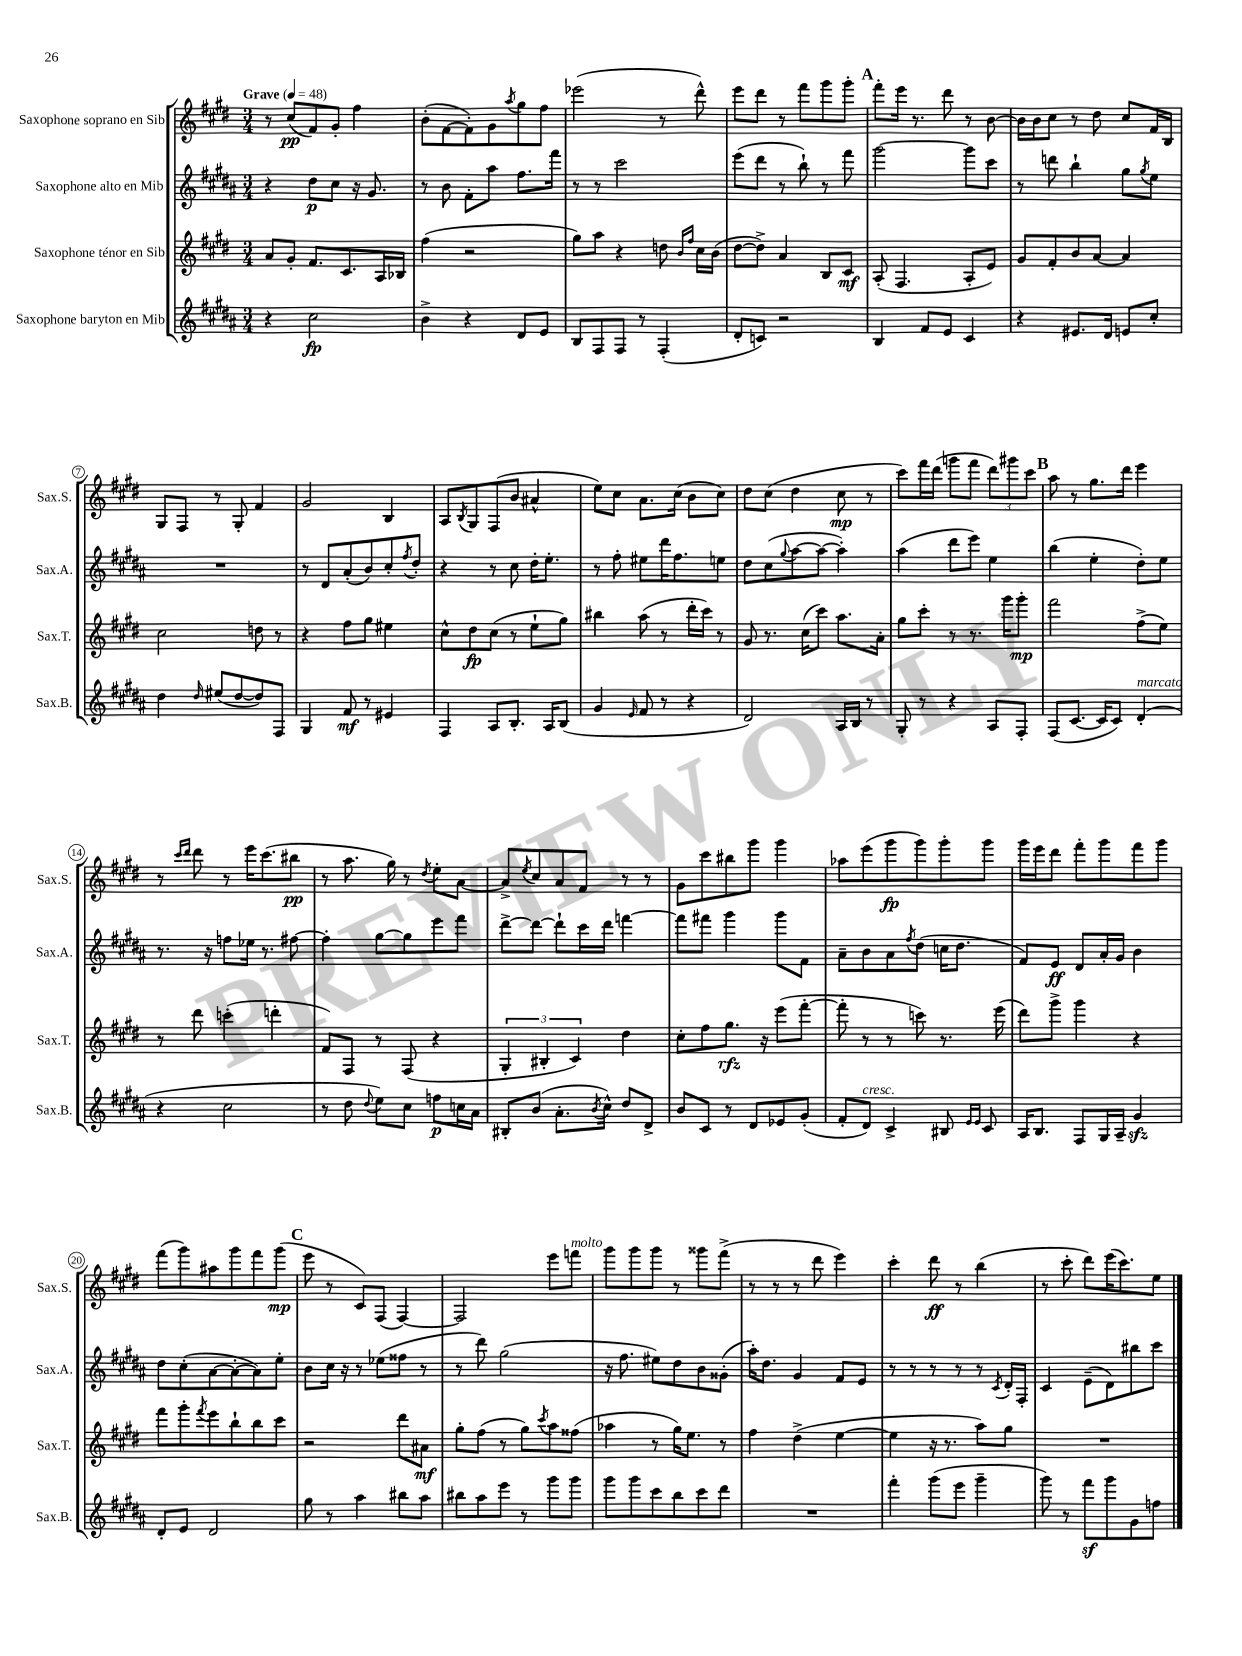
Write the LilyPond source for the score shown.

<<
\new StaffGroup <<
\new Staff = "s0" \with { instrumentName = "Saxophone soprano en Sib" shortInstrumentName = "Sax.S." } {
    \clef treble \key e \major \numericTimeSignature \time 3/4 \tempo "Grave" 4 = 48
    r8 cis''8\pp( fis'8) gis'8-. fis''4 |
    b'8-.( fis'8~ fis'8-.) gis'8 \acciaccatura { a''8 } gis''8 fis''8 |
    ees'''2( r8 dis'''8-^) |
    e'''8 dis'''8 r8 fis'''8 gis'''8 gis'''8-. |
    \mark \markup { \bold "A" } fis'''8-. e'''16 r8. dis'''8 r8 b'8~ |
    b'16 b'16 cis''8 r8 dis''8 cis''8 fis'16 b16 |
    gis8 fis8 r8 gis8-. fis'4 |
    gis'2 b4 |
    a8 \acciaccatura { b8 } gis8 fis8( b'8 ais'4-^ |
    e''8) cis''8 a'8. cis''16( b'8 cis''8) |
    dis''8 cis''8( dis''4 cis''8\mp r8 |
    cis'''8) fis'''16 dis'''16( g'''8 fis'''8 \tuplet 3/2 { dis'''8) gis'''8 cis'''8 } |
    \mark \markup { \bold "B" } a''8 r8 gis''8. dis'''16 e'''4 |
    r8 \grace { cis'''16 dis'''16 } dis'''8 r8 e'''16 cis'''8.( bis''8\pp |
    r8 a''8. gis''16) r8 \acciaccatura { dis''8 } e''8-. a'8~ |
    a'8-> \acciaccatura { e''8 } cis''8 a'8 fis'8 r8 r8 |
    gis'8 cis'''8 bis''8 gis'''8 gis'''4 |
    aes''8 e'''8( gis'''8\fp gis'''8) gis'''8-. gis'''8 |
    gis'''16 e'''16 dis'''8 fis'''8-. gis'''8 fis'''8 gis'''8 |
    fis'''8( gis'''8) ais''8 gis'''8 fis'''8 gis'''8\mp( |
    \mark \markup { \bold "C" } e'''8 r8 cis'8) fis8( fis4~) |
    fis2 e'''8 f'''8^\markup { \italic "molto" } |
    gis'''8 gis'''8 gis'''8 r8 gisis'''8 fis'''8->( |
    r8 r8 r8 dis'''8 e'''4) |
    cis'''4-. dis'''8\ff r8 b''4( |
    r8 cis'''8-. dis'''8) e'''16( cis'''8.) e''8 \bar "|." |
}
\new Staff = "s1" \with { instrumentName = "Saxophone alto en Mib" shortInstrumentName = "Sax.A." } {
    \clef treble \key b \major \numericTimeSignature \time 3/4
    r4 dis''8\p cis''8 r16 gis'8. |
    r8 b'8 fis'8-. ais''8 fis''8. fis'''16 |
    r8 r8 cis'''2 |
    e'''8( dis'''8 r8 b''8-!) r8 fis'''8 |
    \mark \markup { \bold "A" } gis'''2~ gis'''8 cis'''8 |
    r8 d'''8 b''4-! gis''8 \acciaccatura { gis''8 } e''8 |
    R2. |
    r8 dis'8 ais'8-.( b'8) cis''8-. \acciaccatura { fis''8 } dis''8-. |
    r4 r8 cis''8 dis''16-. e''8.-. |
    r8 fis''8-. eis''8 dis'''16 fis''8. e''8 |
    dis''8 cis''8( \appoggiatura { gis''8 } ais''8~ ais''8~ ais''4-.) |
    ais''4( dis'''8 e'''8) e''4 |
    \mark \markup { \bold "B" } b''4( e''4-. dis''8-.) e''8 |
    r8. r16 f''8 ees''16 r8. fis''8~ |
    fis''4-. gis''8~ gis''8 e'''8 fis'''8 |
    dis'''8~-> dis'''8~ dis'''8-! cis'''16 dis'''16 f'''4~ |
    f'''8 fis'''8 gis'''4 gis'''8 fis'8 |
    ais'8-- b'8 ais'8 \acciaccatura { fis''8 } dis''8( c''16 dis''8. |
    fis'8) e'8\ff dis'8 ais'16-. gis'16 b'4 |
    dis''8 cis''8-.( ais'8~ ais'8~-. ais'8) e''8-. |
    \mark \markup { \bold "C" } b'8 cis''16 r16 r8 ees''8( fisis''8 r8 |
    r8 dis'''8) gis''2( |
    r16 fis''8. eis''8) dis''8 b'8 gisis'8-.( |
    ais''16-.) dis''8. gis'4 fis'8 e'8 |
    r8 r8 r8 r8 r8 \acciaccatura { cis'8 } dis'16-. fis16-. |
    cis'4 e'8--( dis'8) bis''8 cis'''8 \bar "|." |
}
\new Staff = "s2" \with { instrumentName = "Saxophone ténor en Sib" shortInstrumentName = "Sax.T." } {
    \clef treble \key e \major \numericTimeSignature \time 3/4
    a'8 gis'8-. fis'8. cis'8. a16 bes16 |
    fis''4( r2 |
    gis''8) a''8 r4 d''8 \grace { b'16 fis''16 } cis''16 b'16( |
    dis''8~ dis''8->) a'4 b8 cis'8\mf |
    \mark \markup { \bold "A" } a8-.( fis4. a8-. e'8) |
    gis'8 fis'8-. b'8 a'8~ a'4 |
    cis''2 d''8 r8 |
    r4 fis''8 gis''8 eis''4 |
    cis''8-^ dis''8\fp cis''8( r8 e''8-! gis''8) |
    bis''4 a''8( r8 dis'''16-. cis'''16) r8 |
    gis'8 r8. cis''16( cis'''8) a''8. a'16-. |
    gis''8 cis'''8-. r8 r8. gis'''16 gis'''8-.\mp |
    \mark \markup { \bold "B" } fis'''2 fis''8->( e''8) |
    r8 dis'''8 c'''4-.( d'''4-. |
    fis'8) fis8 r8 fis8( r4 |
    \tuplet 3/2 { gis4-. bis4-. cis'4) } dis''4 |
    cis''8-. fis''8 gis''8.\rfz r16 e'''8( fis'''8~-. |
    fis'''8-. r8 r8 c'''8) r8. e'''16( |
    dis'''8) gis'''8-> gis'''4 r4 |
    fis'''8 gis'''8-. \acciaccatura { fis'''8 } e'''8 b''8-! b''8 cis'''8 |
    \mark \markup { \bold "C" } r2 dis'''8 ais'8\mf |
    gis''8-. fis''8( r8 gis''8) \acciaccatura { cis'''8 } a''8 fisis''8( |
    aes''4 r8 gis''16) e''8. r8 |
    fis''4 dis''4->( e''4~ |
    e''4 r16 r8. a''8) gis''8 |
    R2. \bar "|." |
}
\new Staff = "s3" \with { instrumentName = "Saxophone baryton en Mib" shortInstrumentName = "Sax.B." } {
    \clef treble \key b \major \numericTimeSignature \time 3/4
    r4 cis''2\fp |
    b'4-> r4 dis'8 e'8 |
    b8 fis8 fis8 r8 fis4-.( |
    dis'8-. c'8) r2 |
    \mark \markup { \bold "A" } b4 fis'8 e'8 cis'4 |
    r4 eis'8. dis'16 e'8 cis''8-. |
    dis''4 \grace { dis''16 } eis''8( dis''8~ dis''8) fis8 |
    gis4 fis'8\mf r8 eis'4 |
    fis4 ais8 b8.-. ais16 b8( |
    gis'4 \grace { e'16 } fis'8 r8 r4 |
    dis'2) ais16 b16 r8 |
    gis8-. r8 r4 ais8 fis8-. |
    \mark \markup { \bold "B" } fis8( cis'8.~ cis'16 cis'8) dis'4-.^\markup { \italic "marcato" }( |
    r4 cis''2 |
    r8 dis''8 \appoggiatura { dis''8 } e''8) cis''8 f''8\p c''16 ais'16 |
    bis8-. b'8( ais'8.-. \acciaccatura { b'8 } cis''16-^) dis''8 dis'8-> |
    b'8 cis'8 r8 dis'8 ees'8 gis'8-.( |
    fis'8-. dis'8^\markup { \italic "cresc." }) cis'4-> bis8 \grace { e'16 e'16 } cis'8 |
    ais16 b8. fis8 gis16 ais16-- gis'4\sfz |
    dis'8-. e'8 dis'2 |
    \mark \markup { \bold "C" } gis''8 r8 ais''4 bis''8 ais''8 |
    bis''8 ais''8 e'''8 r8 gis'''8 gis'''8 |
    gis'''8 gis'''8 cis'''8 b''8 cis'''8 dis'''8 |
    R2. |
    fis'''4-. gis'''8( e'''8 gis'''4-- |
    gis'''8) r8 fis'''8\sf gis'''8 gis'8 f''8 \bar "|." |
}
>>
>>
\layout { \context { \Score \override BarNumber.stencil = #(make-stencil-circler 0.1 0.3 ly:text-interface::print) } }
